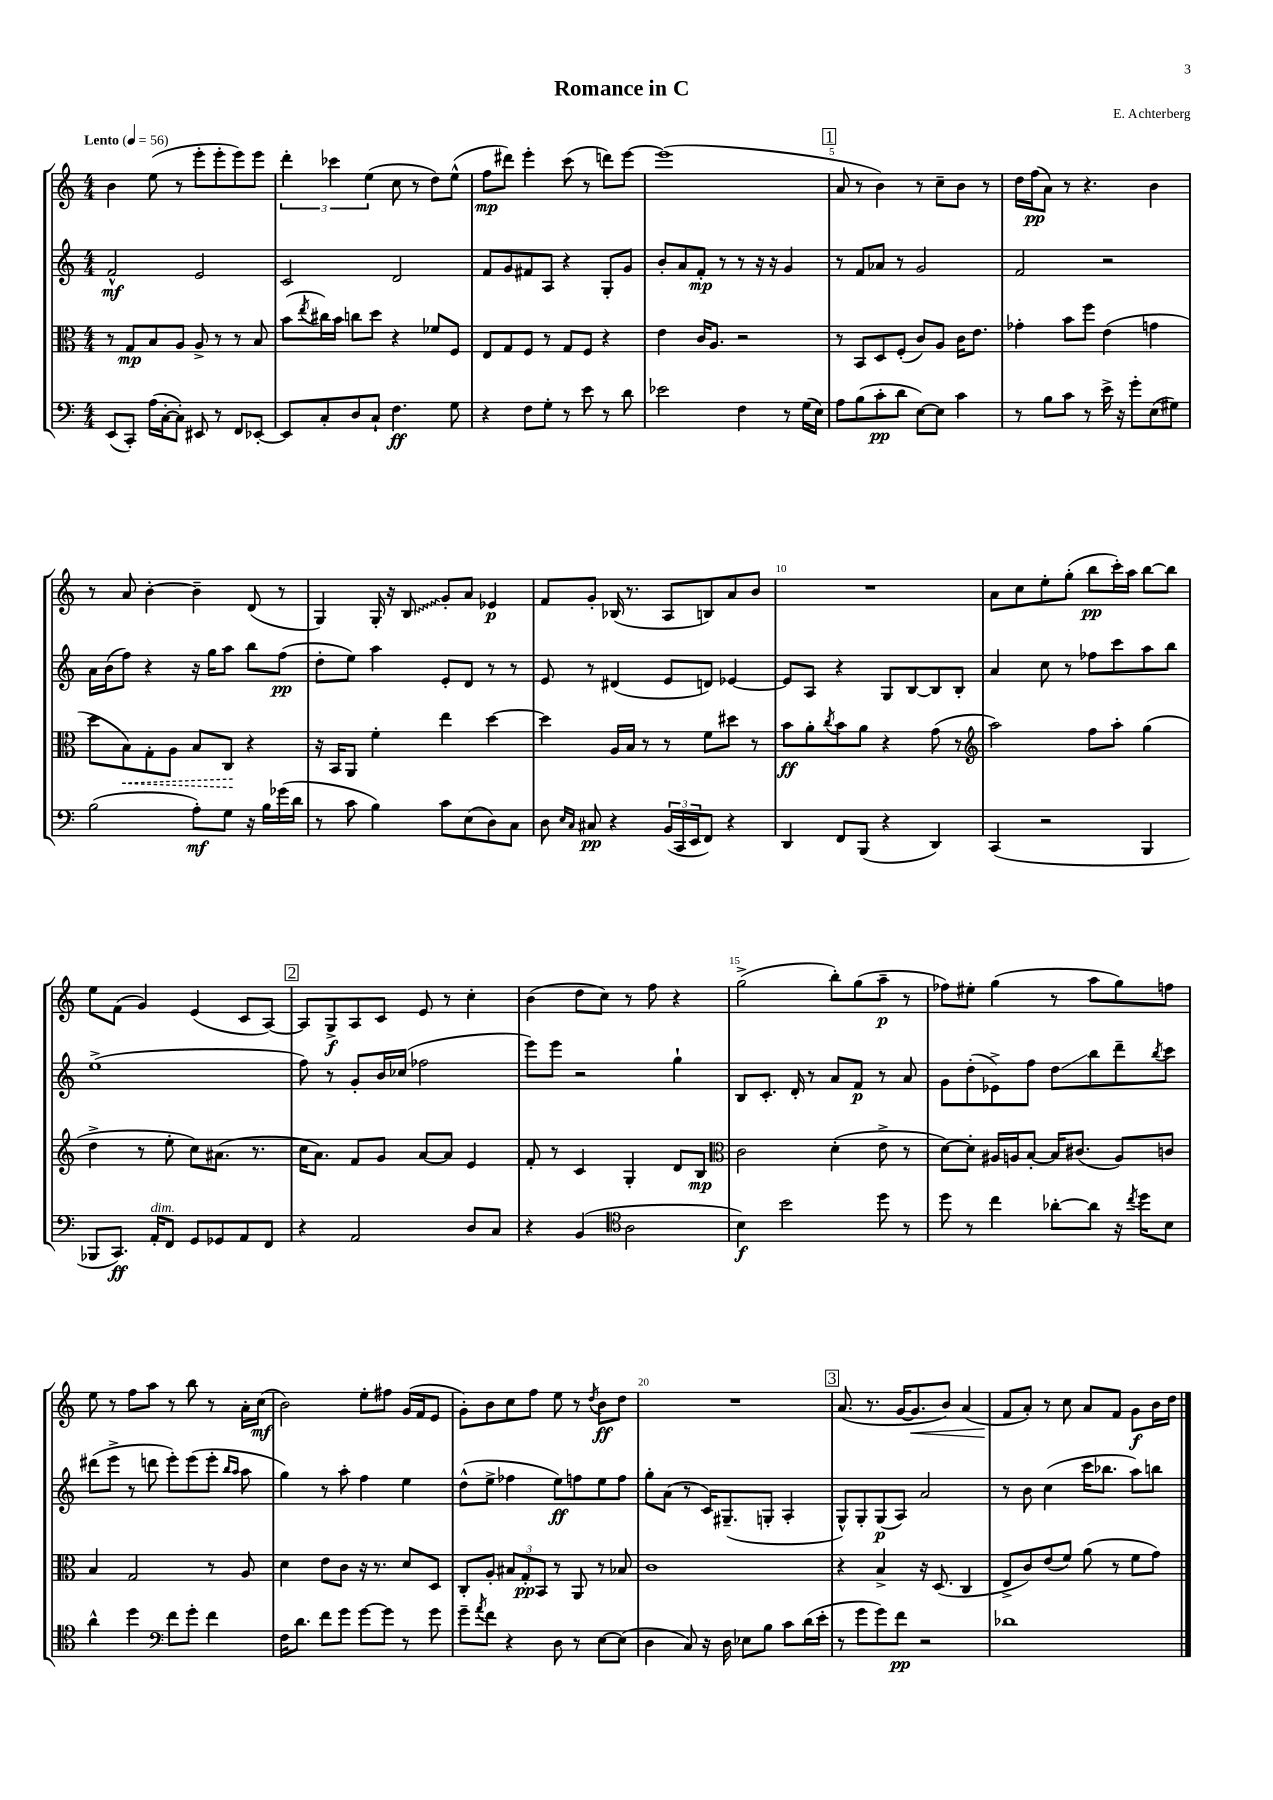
\header { title = "Romance in C" composer = "E. Achterberg" }
<<
\new StaffGroup <<
\new Staff = "s0" {
    \clef treble \key c \major \numericTimeSignature \time 4/4 \tempo "Lento" 4 = 56
    b'4 e''8( r8 e'''8-. e'''8-. e'''8) e'''8 |
    \tuplet 3/2 { d'''4-. ces'''4 e''4( } c''8 r8 d''8) e''8-^( |
    f''8\mp dis'''8) e'''4-. c'''8( r8 d'''8) e'''8~ |
    e'''1( |
    \mark \markup { \box "1" } a'8 r8 b'4) r8 c''8-- b'8 r8 |
    d''16 f''16\pp( a'8) r8 r4. b'4 |
    r8 a'8 b'4~-. b'4-- d'8( r8 |
    g4) g16-. r16 \once \override Glissando.style = #'zigzag b8\glissando g'8-. a'8 ees'4\p |
    f'8 g'8-. bes16( r8. a8 b8) a'8 b'8 |
    R1 |
    a'8 c''8 e''8-. g''8-.( b''8\pp c'''16-.) a''16 b''8~ b''8 |
    e''8 f'8( g'4) e'4( c'8 a8~) |
    \mark \markup { \box "2" } a8 g8->\f a8 c'8 e'8 r8 c''4-. |
    b'4( d''8 c''8) r8 f''8 r4 |
    g''2->( b''8-.) g''8( a''8--\p r8 |
    fes''8) eis''8-. g''4( r8 a''8 g''8) f''8 |
    e''8 r8 f''8 a''8 r8 b''8 r8 a'16-. c''16\mf( |
    b'2) e''8-. fis''8 g'16( f'16 e'8 |
    g'8-.) b'8 c''8 f''8 e''8 r8 \acciaccatura { d''8 } b'8\ff d''8 |
    R1 |
    \mark \markup { \box "3" } a'8.( r8. g'16~ g'8.\< b'8) a'4( |
    f'8\! a'8-.) r8 c''8 a'8 f'8 g'8\f b'16 d''16 \bar "|." |
}
\new Staff = "s1" {
    \clef treble \key c \major \numericTimeSignature \time 4/4
    f'2-^\mf e'2 |
    c'2 d'2 |
    f'8 g'8 fis'8 a8 r4 g8-. g'8 |
    b'8-. a'8 f'8-.\mp r8 r8 r16 r16 g'4 |
    \mark \markup { \box "1" } r8 f'8 aes'8 r8 g'2 |
    f'2 r2 |
    a'16 b'16( f''8) r4 r16 g''16 a''8 b''8 f''8\pp( |
    d''8-. e''8) a''4 e'8-. d'8 r8 r8 |
    e'8 r8 dis'4( e'8 d'8) ees'4~ |
    ees'8 a8 r4 g8 b8~ b8 b8-. |
    a'4 c''8 r8 fes''8 c'''8 a''8 b''8 |
    e''1->( |
    \mark \markup { \box "2" } f''8) r8 g'8-. b'16 ces''16( fes''2 |
    e'''8) e'''8 r2 g''4-! |
    b8 c'8.-. d'16-. r8 a'8 f'8\p r8 a'8 |
    g'8 d''8-.( ees'8->) f''8 d''8\glissando b''8 d'''8-- \acciaccatura { b''8 } c'''8 |
    dis'''8( e'''8-> r8 d'''8 e'''8-.) e'''8( e'''8-. \grace { b''16 a''16 } a''8 |
    g''4) r8 a''8-. f''4 e''4 |
    d''8-^( e''8-> fes''4 e''8\ff) f''8 e''8 f''8 |
    g''8-. a'8( r8 c'16) gis8.--( g8-. a4-. |
    \mark \markup { \box "3" } g8-^) g8-. g8\p( a8) a'2 |
    r8 b'8 c''4( c'''16 bes''8. a''8) b''8 \bar "|." |
}
\new Staff = "s2" {
    \clef alto \key c \major \numericTimeSignature \time 4/4
    r8 g8\mp b8 a8 a8-> r8 r8 b8 |
    b'8( \acciaccatura { e''8 } cis''16) b'16 c''8 d''8 r4 fes'8 f8 |
    e8 g8 f8 r8 g8 f8 r4 |
    e'4 c'16 a8. r2 |
    \mark \markup { \box "1" } r8 b,8 d8 f8-.( c'8) a8 c'16 e'8. |
    ges'4-. b'8 f''8 e'4( g'4 |
    d''8 \once \override Hairpin.style = #'dashed-line b8\<) g8-. a8 b8 c8\! r4 |
    r16 b,16 a,8 f'4-. e''4 d''4~ |
    d''4 a16 b16 r8 r8 f'8 dis''8 r8 |
    b'8\ff a'8-. \acciaccatura { c''8 } b'8 a'8 r4 g'8( r8 |
    \clef treble a''2) f''8 a''8-. g''4( |
    d''4-> r8 e''8-. c''8) ais'8.( r8. |
    \mark \markup { \box "2" } c''16 a'8.) f'8 g'8 a'8~ a'8 e'4 |
    f'8-. r8 c'4 g4-. d'8 b8\mp |
    \clef alto c'2 d'4-.( e'8-> r8 |
    d'8~) d'8-. ais16 a16 b8~-. b16 cis'8.( a8) c'8 |
    b4 g2 r8 a8 |
    d'4 e'8 c'8 r16 r8. d'8 d8 |
    c8-. a8-. \tuplet 3/2 { bis8 g8-.\pp b,8 } r8 a,8 r8 bes8 |
    c'1 |
    \mark \markup { \box "3" } r4 b4-> r16 d8.( c4 |
    e8-> c'8) e'8( f'8) a'8( r8 f'8 g'8) \bar "|." |
}
\new Staff = "s3" {
    \clef bass \key c \major \numericTimeSignature \time 4/4
    e,8( c,8-.) a16( c16~-. c8-.) eis,8 r8 f,8 ees,8~-. |
    ees,8 c8-. d8 c8-! f4.\ff g8 |
    r4 f8 g8-. r8 e'8 r8 d'8 |
    ees'2 f4 r8 g16( e16) |
    \mark \markup { \box "1" } a8 b8( c'8-.\pp d'8 e8~) e8 c'4 |
    r8 b8 c'8 r8 e'16-> r16 g'8-. e8( gis8) |
    b2( a8-.\mf) g8 r16 b16 ges'16( d'16 |
    r8 c'8 b4) c'8 e8( d8) c8 |
    d8 \grace { e16 c16 } cis8\pp r4 \tuplet 3/2 { b,16( c,16 e,16 } f,8) r4 |
    d,4 f,8 b,,8( r4 d,4) |
    c,4( r2 b,,4 |
    bes,,8 c,8.\ff) a,16-.^\markup { \italic "dim." } f,8 g,8 ges,8 a,8 f,8 |
    \mark \markup { \box "2" } r4 a,2 d8 c8 |
    r4 b,4( \clef tenor a2 |
    b4\f) b'2 d''8 r8 |
    d''8 r8 c''4 aes'8~-. aes'8 r16 \acciaccatura { c''8 } d''16 b8 |
    a'4-^ d''4 \clef bass f'8 g'8-. f'4 |
    f16 d'8. f'8 g'8 g'8~ g'8 r8 g'8 |
    g'8-- \acciaccatura { a'8 } f'8 r4 d8 r8 e8~ e8( |
    d4 c8) r16 d16 ees8 b8 c'8 d'16( e'16-. |
    \mark \markup { \box "3" } r8 g'8 g'8) f'8\pp r2 |
    des'1 \bar "|." |
}
>>
>>
\layout { \context { \Score \override BarNumber.break-visibility = ##(#f #t #t) barNumberVisibility = #(every-nth-bar-number-visible 5) } }
